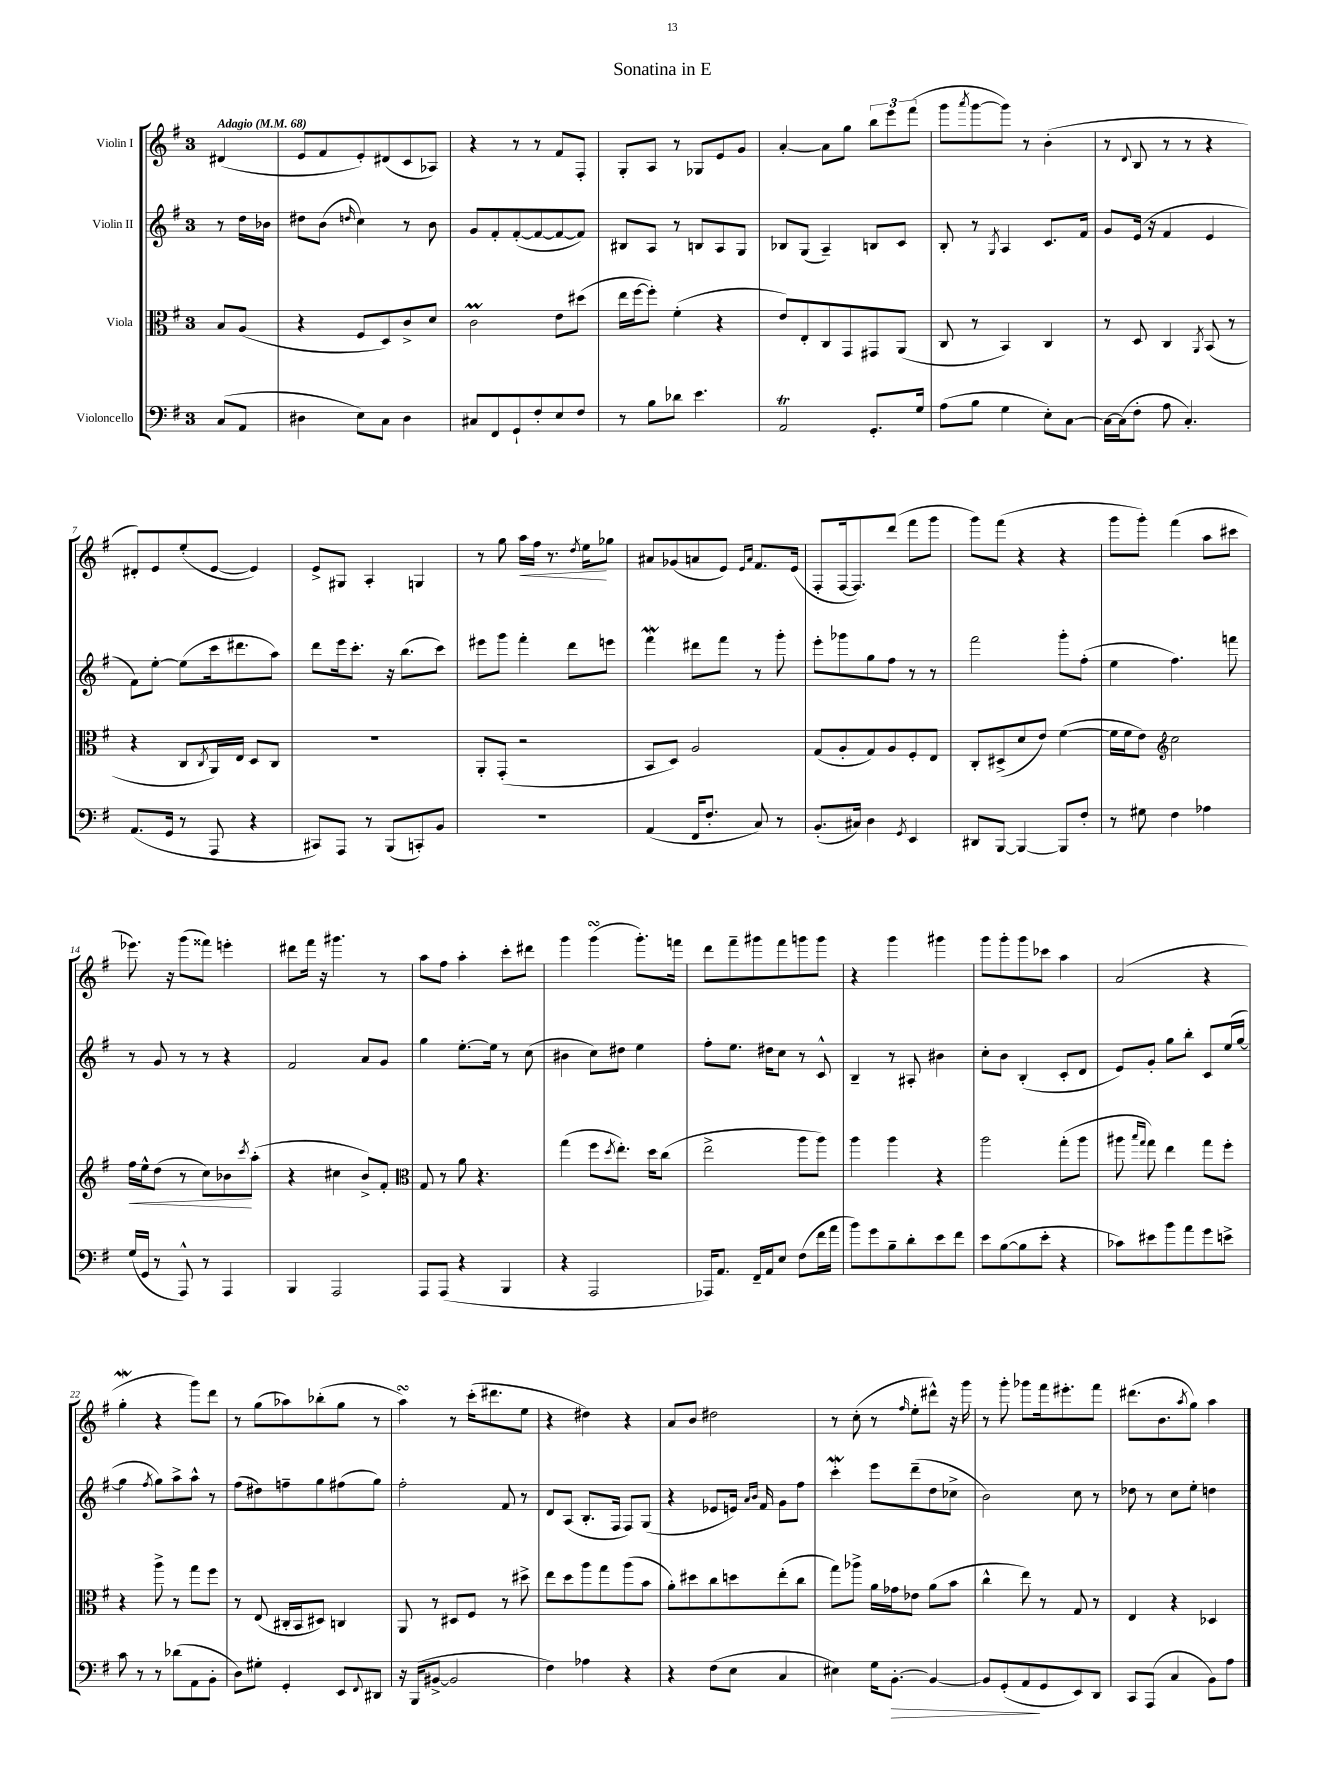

**kern	**kern	**kern	**kern
*staff4	*staff3	*staff2	*staff1
*clefF4	*clefC3	*clefG2	*clefG2
*k[f#]	*k[f#]	*k[f#]	*k[f#]
*M3/4	*M3/4	*M3/4	*M3/4
*MM68	*MM68	*MM68	*MM68
(8C	8B	8r	(4d#
8AA	(8A	16dd	.
.	.	16b-	.
=	=	=	=
4D#	4r	8dd#	8e
.	.	(8b	8f#
.	.	16qqdd	.
8E)	8F#	4cc)	8e')
8C	8D)	.	(8d#
4D#	8c^	8r	8c
.	8d	8b	8A-)
=	=	=	=
8C#	2c	8g	4r
8FF#	.	8f#'	.
8GG`	.	([8f#'	8r
8F#'	.	8f#_	8r
8E	8e	8f#_	8f#
8F#	(8dd#	8f#])	8F#'
=	=	=	=
8r	16ee	8B#	8G'
.	[16ff#	.	.
8B	8ff#'])	8A	8A
8d-	(4f#'	8r	8r
4.e	.	8B	8G-
.	4r	8A	8e
.	.	8G	8g
=	=	=	=
2AA	8e)	8B-	[4a'
.	8E'	(8G	.
.	8C	4A~)	8a]
.	8GG	.	8gg
8.GG'	8GG#	8B	12bb
.	.	.	12eee
.	(8AA	8c	.
.	.	.	(12fff#
16G	.	.	.
=	=	=	=
(8A	8C	8B'	8ggg
.	.	.	8qaaa
8B	8r	8r	[8ggg
.	.	8qG	.
4G	4BB)	4A	8ggg])
.	.	.	8r
8E')	4C	8.c	(4b'
[8C	.	.	.
.	.	16f#	.
=	=	=	=
16C_	8r	8g	8r
(16C]	.	.	.
.	.	.	8qqd
8F#'	8D	(16e	8B
.	.	16r	.
8A	4C	4f#	8r
4.C')	.	.	8r
.	8qAA	.	.
.	(8BB	4e	4r
.	8r	.	.
=	=	=	=
(8.AA	4r	8f#)	8d#')
.	.	[8ee'	8e
16GG	.	.	.
8r	8C	(8ee]	(8ee'
.	8qC	.	.
8AAA	16AA)	16ccc	[8e
.	16E	8.ddd#	.
4r	8D	.	4e])
.	8C	8aa)	.
=	=	=	=
8CC#)	2.r	8ddd	8e^
8AAA	.	16eee	8G#
.	.	8.ccc'	.
8r	.	.	4A'
(8BBB	.	16r	.
.	.	(8.bb	.
8CC')	.	.	4G
8BB	.	8ccc)	.
=	=	=	=
2.r	8AA'	8eee#	8r
.	(8GG'	8ggg	8gg
.	2r	4fff#'	16aa
.	.	.	16ff#
.	.	.	8.r
.	.	8ddd	.
.	.	.	8qdd
.	.	.	16ee
.	.	8eee	8gg-
=	=	=	=
(4AA	8BB	4fff#	8a#
.	8D)	.	(8g-
16FF#	2A	8ddd#	8a
8.F#'	.	.	.
.	.	8fff#	8e)
.	.	.	16qqe
.	.	.	16qqa
8C)	.	8r	8.f#
8r	.	8ggg'	.
.	.	.	(16e
=	=	=	=
(8.BB'	(8G	8eee'	8F#'
.	8A'	8ggg-	[16F#
16C#)	.	.	8.F#])
4D	8G)	8gg	.
.	8A	8ff#	(8ddd
8qGG	.	.	.
4EE	8F#'	8r	8fff#
.	8E	8r	8ggg
=	=	=	=
8DD#	8C'	2fff#	8ggg)
[8BBB	(8D#^	.	(8fff#
4BBB_	8d	.	4r
.	8e)	.	.
8BBB]	([4f#	8ggg'	4r
8F#'	.	(8ff#'	.
=	=	=	=
8r	16f#]	4ee	8ggg
.	16f#	.	.
8G#	8e)	.	8ggg')
*	*clefG2	*	*
4F#	2cc	4.ff#)	(4fff#
4A-	.	.	8aa
.	.	8fff	8ccc#
=	=	=	=
(16G	16ff#	8r	8.eee-)
16GG	16ee^^	.	.
8r	(8dd	8g	.
.	.	.	16r
8AAA^^)	8r	8r	(8ggg
8r	8cc)	8r	8fff##)
4AAA	8b-	4r	4eee'
.	8qccc	.	.
.	(8aa'	.	.
=	=	=	=
4BBB	4r	2f#	8ddd#
.	.	.	16fff#
.	.	.	16r
2AAA	4cc#	.	4.ggg#
.	8b^)	8a	.
.	8f#'	8g	8r
=	=	=	=
*	*clefC3	*	*
8AAA	8G	4gg	8aa
(8AAA	8r	.	8ff#
4r	8a	[8.ee'	4aa'
.	4.r	.	.
.	.	16ee]	.
4BBB	.	8r	8ccc'
.	.	(8cc	8ddd#
=	=	=	=
4r	(4gg	4b#	4ggg
2AAA	8ff#	8cc)	(4ggg
.	8qdd	.	.
.	8.ee')	8dd#	.
.	.	4ee	8.ggg')
.	16dd	.	.
.	(8cc	.	.
.	.	.	16fff
=	=	=	=
16AAA-)	2ee^	8ff#'	8ddd
8.AA	.	.	.
.	.	8.ee	8fff#~
16FF#~	.	.	8ggg#
16AA	.	16dd#	.
8E	.	8cc	8fff#
(8F#	8aa	8r	8ggg
16f#	8aa)	8c^^	8ggg
16a	.	.	.
=	=	=	=
8b)	4aa	4B~	4r
8g	.	.	.
8B~	4aa	8r	4ggg
8d'	.	8A#'	.
8e	4r	4b#	4ggg#
8f#	.	.	.
=	=	=	=
8e	2aa	8cc'	8ggg
([8B	.	8b	8ggg'
8B]	.	(4B'	8ggg
8e'	.	.	8ccc-
4r	(8gg'	8c'	4aa
.	8aa	8d	.
=	=	=	=
8c-)	8aa#	8e)	(2a
.	16qqbb	.	.
.	16qqgg	.	.
8e#	8gg)	8g'	.
8b	4ee	8gg	.
8a	.	8bb'	.
8g	8gg	8c	4r
8e^	8ff#'	(16ee	.
.	.	[16gg	.
=	=	=	=
8c	4r	4gg]	4gg'
8r	.	.	.
.	.	8qff#	.
8r	8aa^	8gg)	4r
(8d-	8r	8aa^	.
8AA	8gg	8aa^^	8ggg)
8BB'	8ff#	8r	8ddd
=	=	=	=
8D)	8r	(8ff#	8r
8G#'	(8E	8dd#)	(8gg
4GG'	16C#'	8ff~	8aa-)
.	16BB	.	.
.	8D#)	8gg	(8bb-'
8EE	4C	(8ff#	8gg
8qqFF#	.	.	.
8DD#	.	8gg)	8r
=	=	=	=
16r	8AA	2ff#'	4aa)
(16BBB	.	.	.
[8BB#^	8r	.	.
2BB#]	8D#	.	8r
.	8F#	.	(16ccc'
.	.	.	8.ddd#
.	8r	8f#	.
.	8dd#^	8r	8ee
=	=	=	=
4F#)	8ee	8d	4r
.	8dd	(8A	.
4A-	8aa	8.B'	4dd#)
.	8gg	.	.
.	.	16F#	.
4r	(8aa	8F#)	4r
.	8b	(8G	.
=	=	=	=
4r	8a')	4r	8a
.	8dd#	.	8b
(8F#	8cc	8e-	2dd#
8E	8dd	16e)	.
.	.	16qqa	.
.	.	16qqb	.
.	.	16f#	.
4C	(8ee'	8g	.
.	8cc	8ff#	.
=	=	=	=
4E#)	8gg)	4ccc'	8r
.	8aa-^	.	(8cc'
16G	16a	8eee	8r
[8.BB'	16g-	.	.
.	.	.	16qqff#
.	8e-	(8ddd~	8ee'
4BB_	(8a	8dd	8ddd#^^)
.	8b	8cc-^	16r
.	.	.	16ggg
=	=	=	=
8BB]	4cc^^	2b)	8r
(8GG'	.	.	8ggg'
8AA	8ee)	.	8ggg-
8GG	8r	.	16fff#
.	.	.	8.eee#'
8EE)	8G	8cc	.
8DD	8r	8r	8fff#
=	=	=	=
8CC	4E	8dd-	(8.ddd#
(8AAA	.	8r	.
.	.	.	8.b
4C	4r	8cc	.
.	.	.	8qaa
.	.	8ee'	8gg)
8BB)	4D-	4dd	4aa
8A	.	.	.
==	==	==	==
*-	*-	*-	*-
